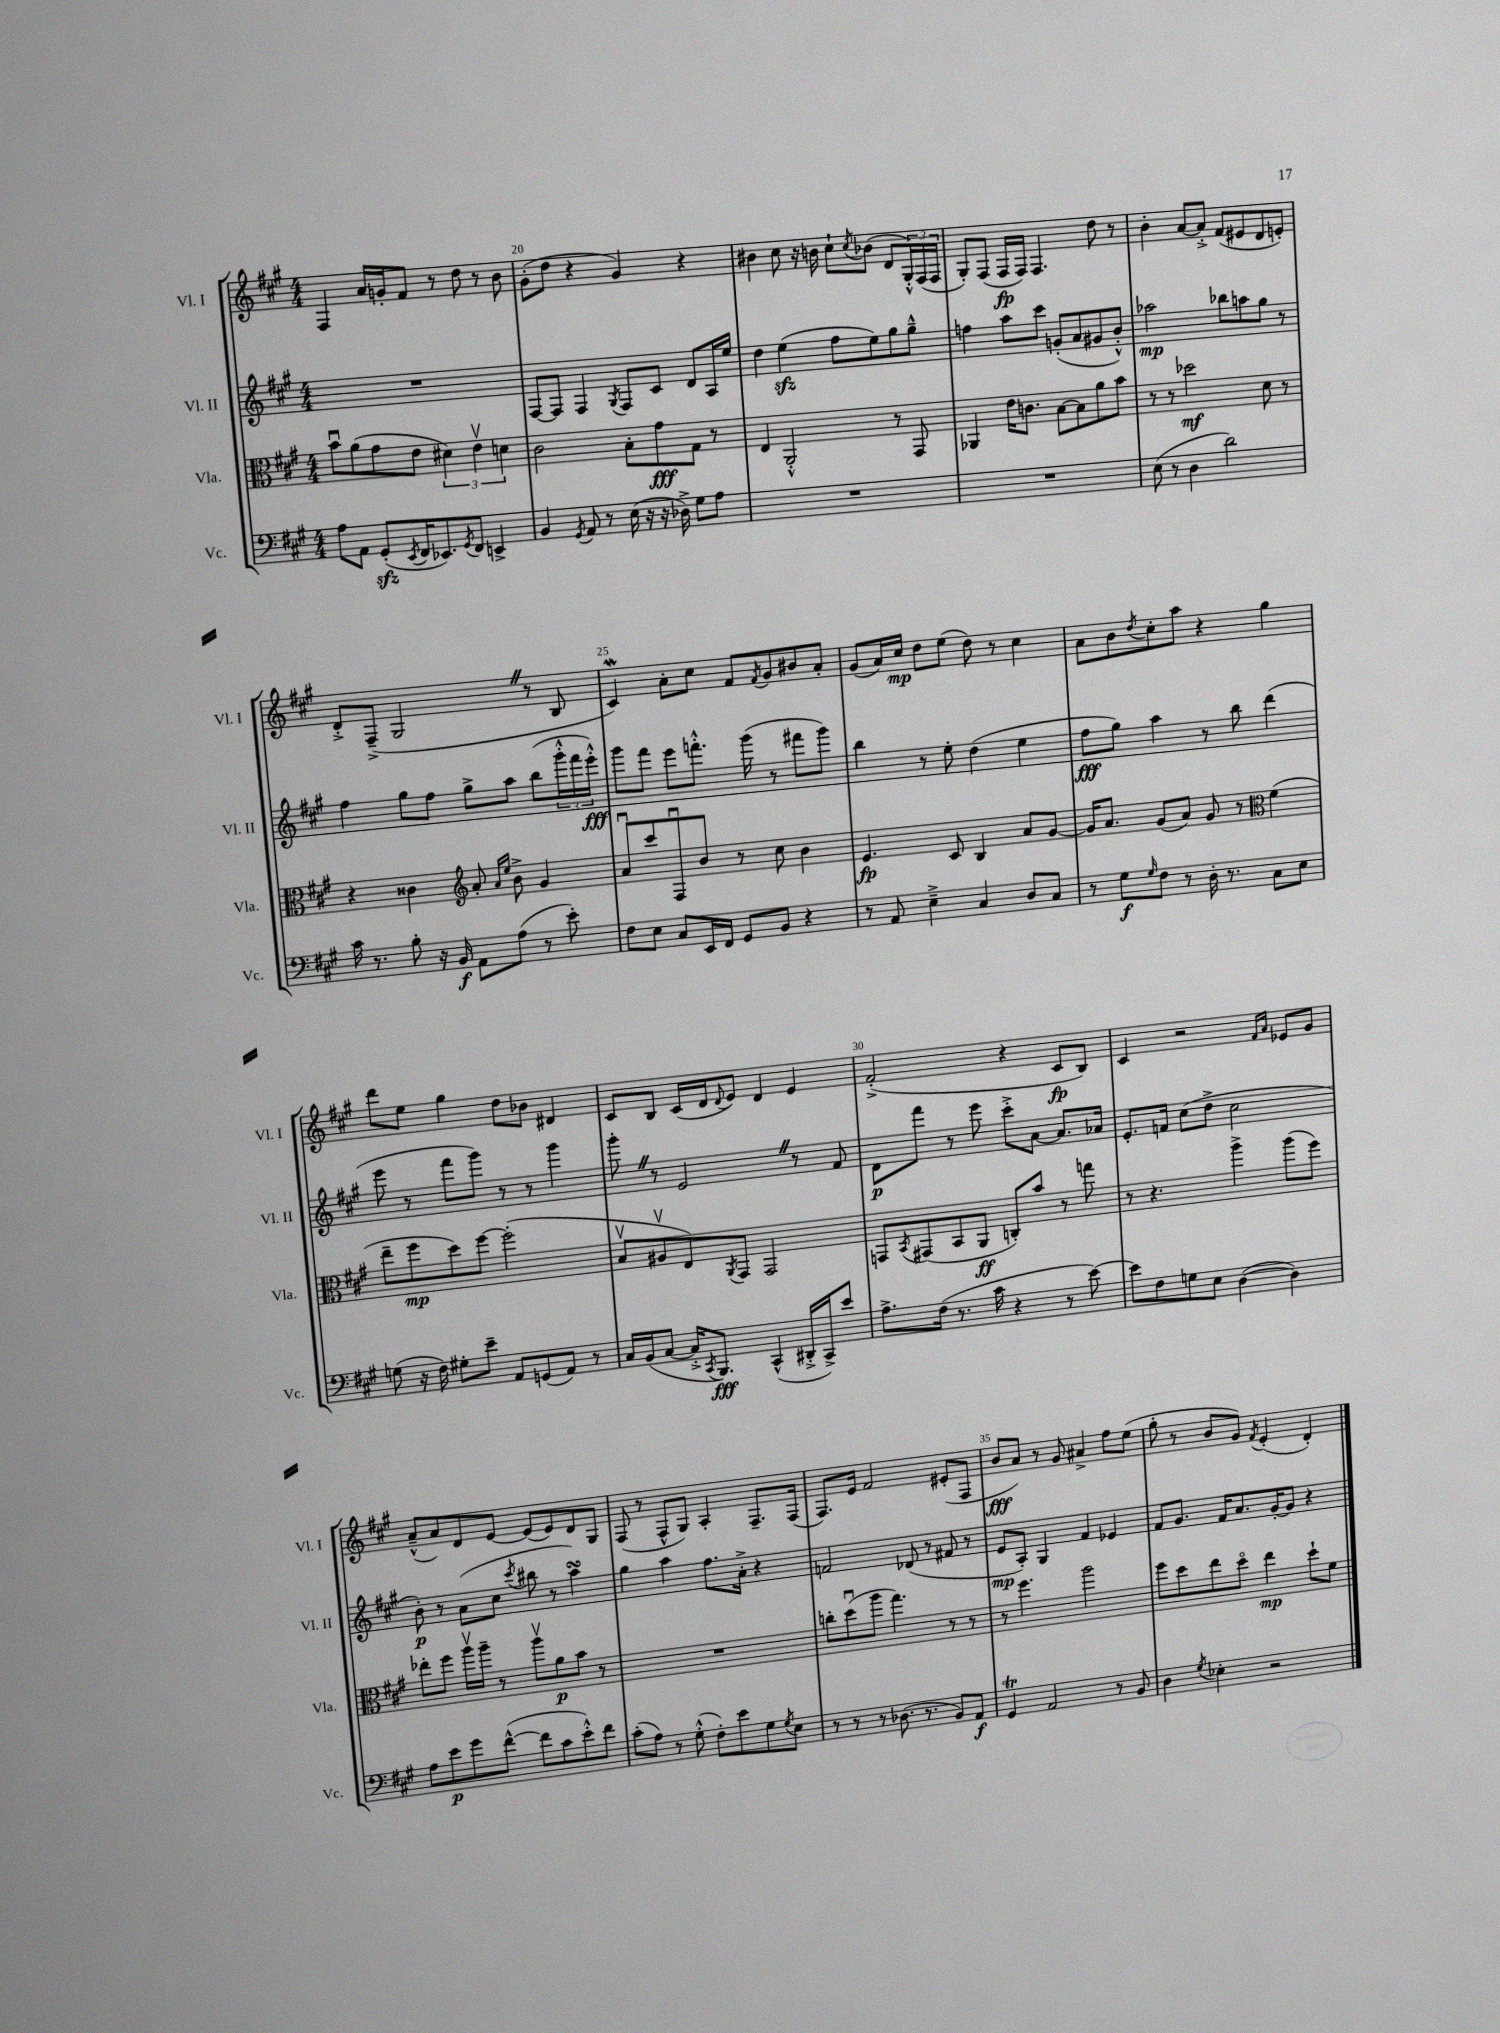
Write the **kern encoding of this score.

**kern	**dynam	**kern	**dynam	**kern	**dynam	**kern	**dynam
*part4	*part4	*part3	*part3	*part2	*part2	*part1	*part1
*staff4	*staff4	*staff3	*staff3	*staff2	*staff2	*staff1	*staff1
*I"Vc.	*	*I"Vla.	*	*I"Vl. II	*	*I"Vl. I	*
*I'Vc.	*	*I'Vla.	*	*I'Vl. II	*	*I'Vl. I	*
*clefF4	*	*clefC3	*	*clefG2	*	*clefG2	*
*k[f#c#g#]	*	*k[f#c#g#]	*	*k[f#c#g#]	*	*k[f#c#g#]	*
*M4/4	*	*M4/4	*	*M4/4	*	*M4/4	*
=19	=19	=19	=19	=19	=19	=19	=19
8A\L	.	8bu\L	.	1r	.	4F#/	.
8AA\J	.	(8a\	.	.	.	.	.
(8GG#zz'/L	.	8g#\	.	.	.	16a/LL	.
.	.	.	.	.	.	16gn'/J	.
8qEE/	.	.	.	.	.	.	.
16FF#/K	.	8e\J	.	.	.	8f#/J	.
8.EE-X/)	.	.	.	.	.	.	.
.	.	6d#X\)	.	.	.	8r	.
8qGG#/	.	.	.	.	.	.	.
8FF#/J	.	.	.	.	.	8dd\	.
.	.	6ev\	.	.	.	.	.
4EEn^/	.	.	.	.	.	8r	.
.	.	6dn\	.	.	.	.	.
.	.	.	.	.	.	8b\	.
=20	=20	=20	=20	=20	=20	=20	=20
4BB/	.	2c#\	.	[8F#/L	.	(8g#'\L	.
.	.	.	.	8F#/J]	.	8dd\J	.
8qGG#/	.	.	.	.	.	.	.
8AA/	.	.	.	4F#/	.	4r	.
8r	.	.	.	.	.	.	.
.	.	.	.	8qG#/	.	.	.
(16E\	.	8B'\L	.	8F#/L	.	4g#/)	.
16r	.	.	.	.	.	.	.
16r	.	8g#\	fff	8c#/J	.	.	.
16D-X^\)	.	.	.	.	.	.	.
8G#\L	.	8G#\J	.	8d/L	.	4r	.
8A\J	.	8r	.	16A/L	.	.	.
.	.	.	.	16ee/JJ	.	.	.
=21	=21	=21	=21	=21	=21	=21	=21
1r	.	4E/	.	4dd\	.	4b#X\	.
.	.	2AA'^^/	.	(4eezz\	.	8cc#\	.
.	.	.	.	.	.	16r	.
.	.	.	.	.	.	16bn\	.
.	.	.	.	8ff#\L	.	8cc#`\L	.
.	.	.	.	.	.	8qcc#/	.
.	.	.	.	8ee\)	.	(8b-X\J	.
.	.	8r	.	8gg#\	.	8d/L	.
.	.	8GG#/	.	8gg#~^^\J	.	24G#'^^/L)	.
.	.	.	.	.	.	(24F#/	.
.	.	.	.	.	.	24F#/JJ	.
=22	=22	=22	=22	=22	=22	=22	=22
1r	.	4AA-X/	.	4ffn\	.	8G#'/L)	.
.	.	.	.	.	.	(8F#/J	.
.	.	16e\KL	.	8aa\L	.	16F#/LL	fp
.	.	8.cn\J	.	.	.	16F#/JJ)	.
.	.	.	.	8ccc#\J	.	4.F#/	.
.	.	[8B\L	.	(8gn'/L	.	.	.
.	.	8B\]	.	8a/	.	.	.
.	.	8a\	.	8g#X/	.	8dd\	.
.	.	8b\J	.	8b'^^/J)	.	8r	.
=23	=23	=23	=23	=23	=23	=23	=23
(8E\	.	8r	.	2aa-X\	mp	4b'\	.
8r	.	8r	.	.	.	.	.
4D\	.	2dd-X\	mf	.	.	[8a/L	.
.	.	.	.	.	.	8a'^/J]	.
2d\)	.	.	.	8bb-X\L	.	(8f#/L	.
.	.	.	.	8aan\	.	8e#X/	.
.	.	8d\	.	8gg#\J	.	8d/	.
.	.	8r	.	8r	.	8en'/J)	.
!!LO:LB:g=z
=24	=24	=24	=24	=24	=24	=24	=24
16c#\	.	4r	.	4ff#\	.	8d'^/L	.
8.r	.	.	.	.	.	.	.
.	.	.	.	.	.	(8F#~^/J	.
8B'\	.	4c##X\	.	8gg#\L	.	2G#Z/	.
16r	.	.	.	8ff#\J	.	.	.
16BB/	f	.	.	.	.	.	.
*	*	*clefG2	*	*	*	*	*
8AA\L	.	8a'/	.	8gg#^\L	.	.	.
.	.	16qqa/LL	.	.	.	.	.
.	.	16qqee/JJ	.	.	.	.	.
(8A\J	.	8b^\	.	8aa\J	.	.	.
8r	.	4g#/	.	(8bb\L	.	8r	.
8e'\)	.	.	.	24ggg#'^^\L	.	8B/	.
.	.	.	.	24fff#\	.	.	.
.	.	.	.	24eee'^^\JJ)	fff	.	.
=25	=25	=25	=25	=25	=25	=25	=25
8F#\L	.	8au/L	.	8ggg#\L	.	4c#W/)	.
8E\J	.	8ccc#/	.	8fff#\J	.	.	.
8C#/L	.	8F#u/	.	8eee\L	.	8a'\L	.
16EE/L	.	8b/J	.	8.fffn'^^\J	.	8cc#\J	.
16FF#/JJ	.	.	.	.	.	.	.
8GG#/L	.	8r	.	.	.	8f#/L	.
.	.	.	.	(16ggg#\	.	.	.
.	.	.	.	.	.	8qf#/	.
8BB/J	.	8cc#\	.	8r	.	8g#/	.
4r	.	4b\	.	8fff#X\L	.	8b#X/	.
.	.	.	.	8ggg#\J)	.	8a'/J	.
=26	=26	=26	=26	=26	=26	=26	=26
8r	.	4.e/	fp	4bb\	.	(8g#/L	.
8AA/	.	.	.	.	.	16a/L)	.
.	.	.	.	.	.	16cc#/JJ	mp
4E~^\	.	.	.	8r	.	8dd\L	.
.	.	8c#/	.	8ee'\	.	(8ee\J	.
4C#/	.	4B/	.	(4dd\	.	8dd\)	.
.	.	.	.	.	.	8r	.
8D/L	.	8a/L	.	4ee\	.	4cc#\	.
8C#/J	.	[8g#/J	.	.	.	.	.
=27	=27	=27	=27	=27	=27	=27	=27
8r	.	16g#/KL]	.	8ff#\L	fff	8a\L	.
.	.	8.a/J	.	.	.	.	.
8G#\L	f	.	.	8gg#\J)	.	8b\	.
16qqG#/	.	.	.	.	.	8qdd/	.
8F#\J	.	(8g#/L	.	4aa\	.	8cc#'\	.
8r	.	8a/J)	.	.	.	8aa\J	.
16D'\	.	8g#/	.	8r	.	4r	.
8.r	.	.	.	.	.	.	.
.	.	8r	.	8bb\	.	.	.
*	*	*clefC3	*	*	*	*	*
8C#\L	.	(4f#\	.	(4ddd\	.	4gg#\	.
8E\J	.	.	.	.	.	.	.
!!LO:LB:g=z
=28	=28	=28	=28	=28	=28	=28	=28
(8Gn\	.	8ee~\L	.	8eee\	.	8ddd\L	.
16r	.	8ff#\	mp	8r	.	8ee\J	.
16F#\)	.	.	.	.	.	.	.
8G#X'\L	.	8dd\)	.	8fff#\L	.	4gg#\	.
8e~\J	.	[8ff#\J	.	8ggg#\J)	.	.	.
8AA/L	.	(2ff#'\]	.	8r	.	8dd\L	.
(8GGn/	.	.	.	8r	.	8b-X\J	.
8AA/J)	.	.	.	4ggg#\	.	4d#X/	.
8r	.	.	.	.	.	.	.
=29	=29	=29	=29	=29	=29	=29	=29
16C#/LL	.	8Bv/L	.	8ggg#'Z\	.	8c#/L	.
(16BB/J	.	.	.	.	.	.	.
[8C#/J	.	8A#Xv/	.	8r	.	8B/J	.
16C#'^/KL]	.	8E/)	.	2eZ/	.	(16c#/LL	.
8qCC#/	.	.	.	.	.	.	.
8.BBB/J)	fff	.	.	.	.	16d/J	.
.	.	8qAA/	.	.	.	8qqd/	.
.	.	8GG#/J	.	.	.	8e/J)	.
(4CC#^^/	.	2GG#/	.	.	.	4d/	.
16DD#X'^/LL	.	.	.	8r	.	4e/	.
16CC#^/J)	.	.	.	.	.	.	.
8e/J	.	.	.	8f#/	.	.	.
=30	=30	=30	=30	=30	=30	=30	=30
8.A^\L	.	8GGn/L	.	8d\L	p	(2f#'^/	.
.	.	8qBB/	.	.	.	.	.
.	.	(8GG#X/	.	8fff#\J	.	.	.
(16F#\Jk	.	.	.	.	.	.	.
8.r	.	8BB/	.	8r	.	.	.
.	.	8AA/J	ff	8eee\	.	.	.
16c#\	.	.	.	.	.	.	.
4r	.	8Cn'/L)	.	8ccc#'^\L	.	4r	.
.	.	8b/J	.	[8a\J	.	.	.
8r	.	8r	.	8.a/L]	.	8c#/L	fp
[8e\)	.	8ggn\	.	.	.	8B/J)	.
.	.	.	.	16a-X/Jk	.	.	.
=31	=31	=31	=31	=31	=31	=31	=31
8e\L]	.	8r	.	8.e'/L	.	4c#/	.
8F#\	.	4.r	.	.	.	.	.
.	.	.	.	16fn/Jk	.	.	.
8Gn\	.	.	.	(8cc#\L	.	2r	.
8E\J	.	.	.	8dd^\J	.	.	.
([4D\	.	4aa^\	.	2cc#\	.	.	.
.	.	.	.	.	.	16qqf#/LL	.
.	.	.	.	.	.	16qqa/JJ	.
4D\])	.	(8aa\L	.	.	.	8e-X/L	.
.	.	8ff#\J)	.	.	.	8g#/J	.
!!LO:LB:g=z
=32	=32	=32	=32	=32	=32	=32	=32
8A\L	.	8ee-X'\L	.	8b'\)	p	(8a~^^/L	.
8e\	p	8ff#\J	.	8r	.	8a/)	.
8g#\	.	16aav\LL	.	(8a\L	.	8d/	.
.	.	16aa~\JJ	.	.	.	.	.
([8f#^^\J	.	8r	.	8cc#\J	.	[8e/J	.
.	.	.	.	8qccc#/	.	.	.
8f#\L]	.	8aav\L	.	8bb#X\	.	(8e/L]	.
8c#\	.	8a\	p	8r	.	8e/)	.
8e'^^\)	.	8b\J	.	4aasSSs\)	.	8d/	.
8f#\J	.	8r	.	.	.	8G#/J	.
=33	=33	=33	=33	=33	=33	=33	=33
(8c#'\L	.	1r	.	4gg#\	.	(8F#/	.
8A\J)	.	.	.	.	.	8r	.
8r	.	.	.	4aa\	.	8F#^^/L	.
(8G#'^^\	.	.	.	.	.	8G#/J)	.
8F#'\L)	.	.	.	8.ff#\L	.	4A'/	.
8e\	.	.	.	.	.	.	.
.	.	.	.	16a'^\Jk	.	.	.
8G#\	.	.	.	4r	.	8.F#~/L	.
8qG#/	.	.	.	.	.	.	.
8E\J	.	.	.	.	.	.	.
.	.	.	.	.	.	(16F#/Jk	.
=34	=34	=34	=34	=34	=34	=34	=34
8r	.	8ccn'\L	.	2fn/	.	8.F#/L)	.
8r	.	(8ddu\	.	.	.	.	.
.	.	.	.	.	.	16e/Jk	.
8r	.	8aa\J	.	.	.	2f#/	.
(8.D-X\	.	4.gg#\)	.	.	.	.	.
.	.	.	.	(8d-X/	.	.	.
8.r	.	.	.	.	.	.	.
.	.	.	.	8r	.	.	.
8BB/L)	.	8r	.	8f#X/	.	(8e#X'/L	.
8AA/J	f	8r	.	8r	.	8F#/J	.
=35	=35	=35	=35	=35	=35	=35	=35
4GG#t/	.	8r	.	8e/L	mp	8b/L	fff
.	.	4.ff#\	.	8A'/J)	.	8a/J)	.
2AA/	.	.	.	4G#/	.	8r	.
.	.	.	.	.	.	8g#/	.
.	.	2aa\	.	4f#/	.	4a#X^/	.
8r	.	.	.	4e-X/	.	8ff#\L	.
8BB/	.	.	.	.	.	(8ee\J	.
=36	=36	=36	=36	=36	=36	=36	=36
4D\	.	8ff#\L	.	8f#/L	.	8gg#'\	.
.	.	8dd\	.	8.g#/J	.	8r	.
8qG#/	.	.	.	.	.	.	.
4E-X'\	.	8ee\	.	.	.	8b/L	.
.	.	.	.	16f#/KL	.	.	.
.	.	8dd\J	.	8.a/	.	8g#/J)	.
.	.	.	.	.	.	8qf#/	.
2r	.	4ee\	mp	.	.	(4e'/	.
.	.	.	.	[16g#'/K	.	.	.
.	.	.	.	8g#/J]	.	.	.
.	.	8dd`\L	.	4r	.	4d'/)	.
.	.	8f#\J	.	.	.	.	.
==	==	==	==	==	==	==	==
*-	*-	*-	*-	*-	*-	*-	*-
